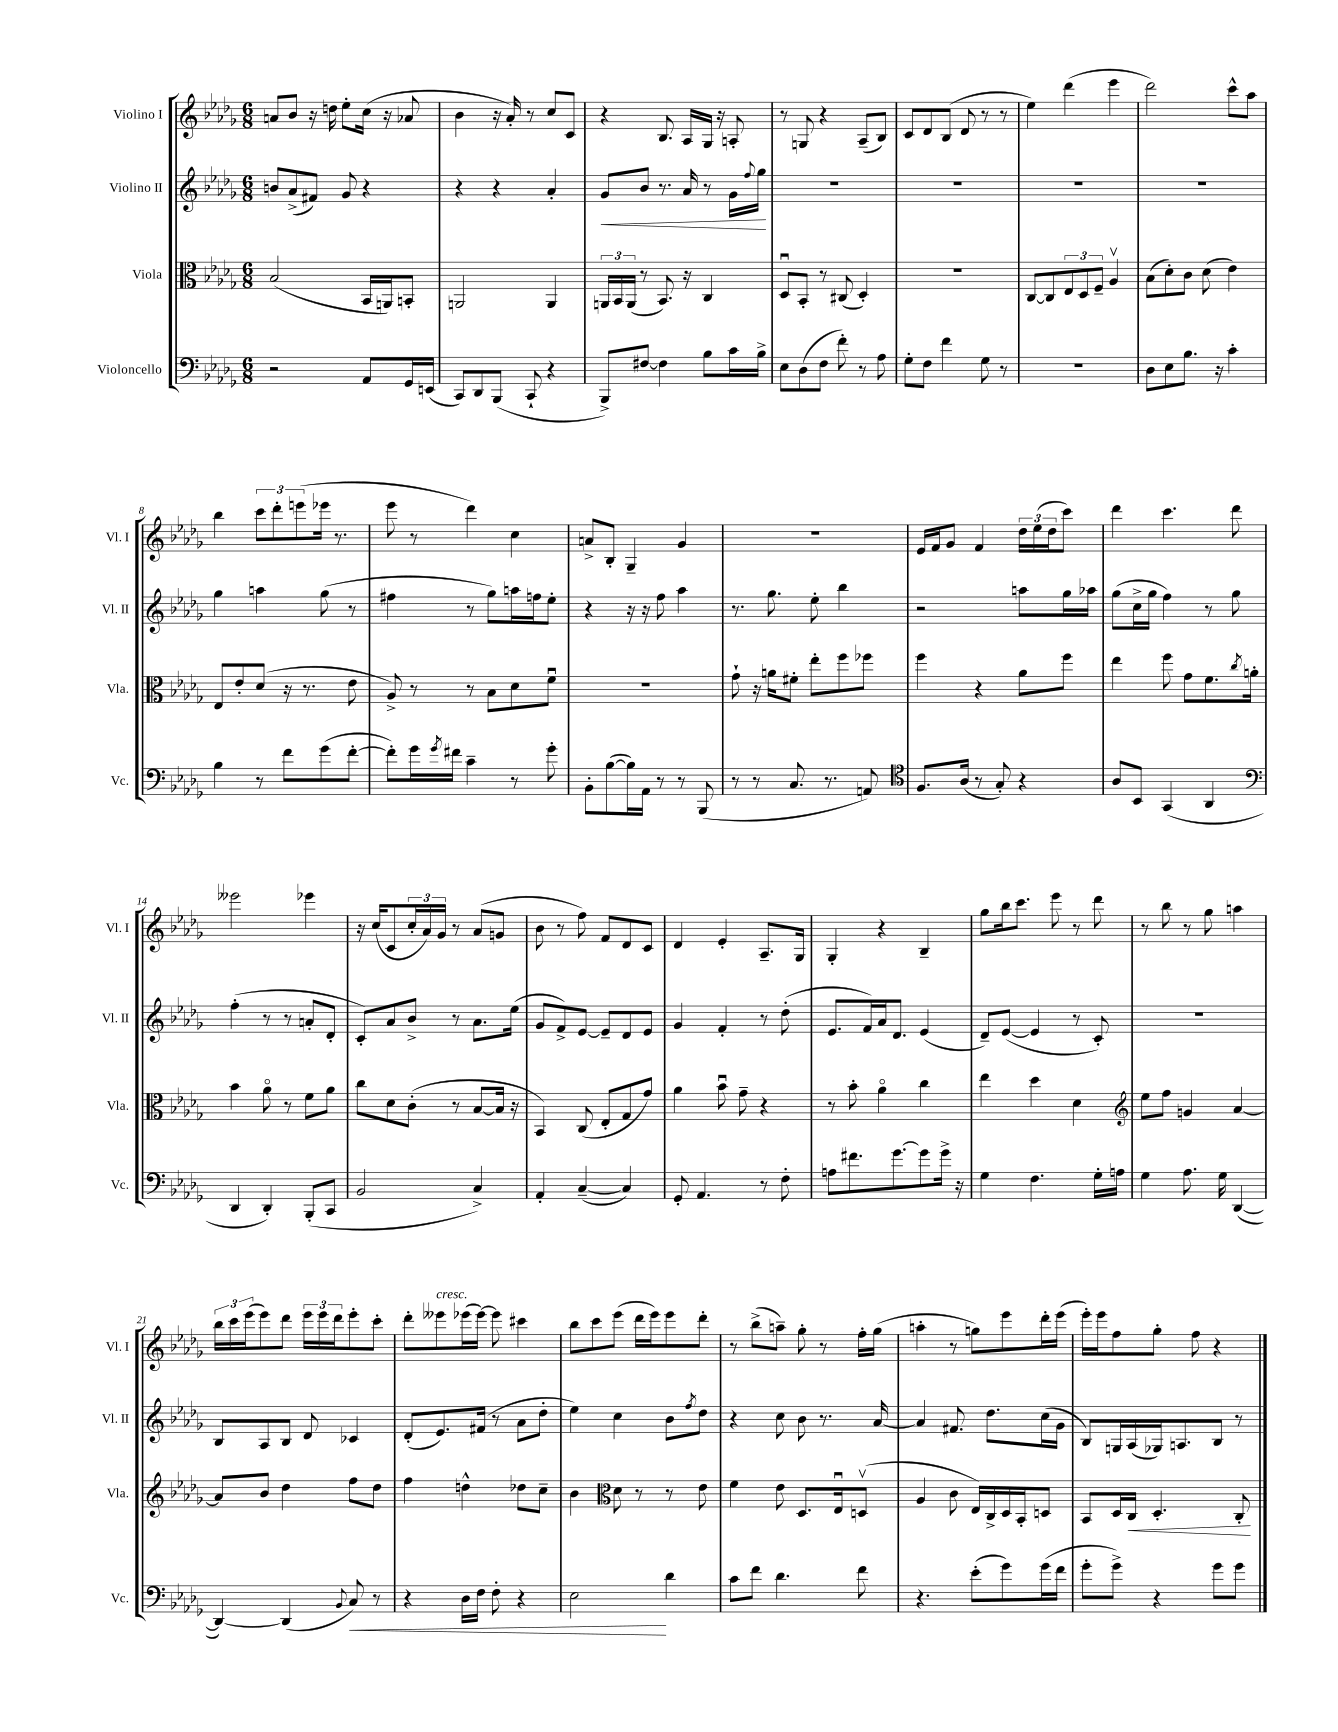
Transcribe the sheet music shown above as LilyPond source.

<<
\new StaffGroup <<
\new Staff = "s0" \with { instrumentName = "Violino I" shortInstrumentName = "Vl. I" } {
    \clef treble \key des \major \numericTimeSignature \time 6/8
    a'8 bes'8 r16 d''16 ees''8-. c''16( r16 aes'8 |
    bes'4 r16 aes'16-.) r8 c''8 c'8 |
    r4 bes8. aes16 ges16 r16 a8-. |
    r8 g8 r4 aes8--( bes8) |
    c'8 des'8 bes8( des'8 r8 r8 |
    ees''4) des'''4( ees'''4 |
    des'''2) c'''8-^ aes''8 |
    bes''4 \tuplet 3/2 { c'''8 des'''8-. e'''8( } ees'''16 r8. |
    ees'''8 r8 des'''4) c''4 |
    a'8-> bes8-. ges4-- ges'4 |
    R2. |
    ees'16 f'16 ges'8 f'4 \tuplet 3/2 { des''16 ees''16( des''16 } c'''8) |
    des'''4 c'''4. des'''8 |
    eeses'''2 ees'''4 |
    r16 c''16( c'8 \tuplet 3/2 { c''16-. aes'16) ges'16 } r8 aes'8( g'8 |
    bes'8 r8 f''8) f'8 des'8 c'8 |
    des'4 ees'4-. aes8.-- ges16 |
    ges4-. r4 bes4-- |
    ges''8 bes''16 c'''8. ees'''8 r8 des'''8 |
    r8 bes''8 r8 ges''8 a''4 |
    \tuplet 3/2 { bes''16 c'''16 ees'''16( } ees'''8) des'''8 \tuplet 3/2 { ees'''16 ees'''16 des'''16 } ees'''8-. c'''8-. |
    des'''8-. eeses'''8^\markup { \italic "cresc." } ees'''16( ees'''16~) ees'''8 cis'''4 |
    bes''8 c'''8 ees'''8( des'''16 ees'''16) ees'''8 des'''8-. |
    r8 bes''8->( a''8--) ges''8-. r8 f''16-. ges''16( |
    a''4-. r8 g''8) ees'''8 des'''16-. ees'''16( |
    ees'''16-.) ees'''16 f''8 ges''8-. f''8 r4 \bar "|." |
}
\new Staff = "s1" \with { instrumentName = "Violino II" shortInstrumentName = "Vl. II" } {
    \clef treble \key des \major \numericTimeSignature \time 6/8
    b'8 aes'8->( fis'8) ges'8 r4 |
    r4 r4 aes'4-. |
    ges'8\< bes'8 r8. aes'16 r8 ges'16 \appoggiatura { f''8 } ges''16\! |
    R2. |
    R2. |
    R2. |
    R2. |
    ges''4 a''4 ges''8( r8 |
    fis''4 r8 ges''8) a''16 f''16 ees''8-. |
    r4 r16 r16 f''8 aes''4 |
    r8. ges''8. ees''8-. bes''4 |
    r2 a''8 ges''16 aes''16 |
    ges''8( c''16-> ges''16 f''4) r8 ges''8 |
    f''4-.( r8 r8 a'8-. des'8-. |
    c'8-.) aes'8 bes'8-> r8 aes'8. ees''16( |
    ges'8 f'8->) ees'8~ ees'8-- des'8 ees'8 |
    ges'4 f'4-. r8 des''8-.( |
    ees'8. f'16) aes'16 des'8. ees'4( |
    des'8--) ees'8~( ees'4 r8 c'8-.) |
    R2. |
    bes8 aes8 bes8 des'8 ces'4 |
    des'8-.( ees'8.) fis'16( r8 aes'8 des''8-. |
    ees''4) c''4 bes'8 \acciaccatura { f''8 } des''8 |
    r4 c''8 bes'8 r8. aes'16~ |
    aes'4 fis'8. des''8. c''16( ges'16 |
    bes8) g16 aes16( ges16) a8. bes8 r8 \bar "|." |
}
\new Staff = "s2" \with { instrumentName = "Viola" shortInstrumentName = "Vla." } {
    \clef alto \key des \major \numericTimeSignature \time 6/8
    bes2( bes,16 a,16) b,8-. |
    a,2 a,4 |
    \tuplet 3/2 { a,16 bes,16 a,16( } r8 bes,8.) r16 c4 |
    des8\downbow bes,8-. r8 cis8( des4-.) |
    R2. |
    c8~ c8 \tuplet 3/2 { ees8 des8 f8-- } aes4\upbow |
    bes8( des'8-.) c'8 des'8( ees'4) |
    ees8 ees'8-. des'8( r16 r8. ees'8 |
    aes8->) r8 r8 bes8 des'8 f'8\downbow |
    R2. |
    ges'8-! r16 a'16 fis'8-. ees''8-. f''8 fes''8 |
    f''4 r4 aes'8 f''8 |
    ees''4 f''8 ges'8 f'8. \acciaccatura { c''8 } a'16-. |
    bes'4 aes'8\flageolet r8 f'8 aes'8 |
    c''8 des'8 c'8-.( r8 bes8~ bes16 r16 |
    bes,4) c8( ees8-. ges8 ges'8) |
    aes'4 bes'8\downbow ges'8-- r4 |
    r8 bes'8-. aes'4\flageolet c''4 |
    ees''4 des''4 des'4 |
    \clef treble ees''8 f''8 g'4 aes'4~ |
    aes'8 bes'8 des''4 f''8 des''8 |
    f''4 d''4-^ des''8 c''8-- |
    bes'4 \clef alto des'8 r8 r8 ees'8 |
    f'4 ees'8 des8. ees16\downbow d8\upbow( |
    aes4 c'8 ees16) c16-> des16 bes,16-. d8 |
    bes,8 des16 c16\< des4.-. c8-.\! \bar "|." |
}
\new Staff = "s3" \with { instrumentName = "Violoncello" shortInstrumentName = "Vc." } {
    \clef bass \key des \major \numericTimeSignature \time 6/8
    r2 aes,8 ges,16 e,16( |
    c,8) des,8 bes,,8( c,8-! r4 |
    bes,,8->) fis8~ fis4 bes8 c'16 bes16-> |
    ees8 des8( f8 f'8-.) r8 aes8 |
    ges8-. f8 f'4 ges8 r8 |
    R2. |
    des8 ees8 bes8. r16 c'4-. |
    bes4 r8 f'8 ges'8( f'8~-. |
    f'8-.) ges'16 \acciaccatura { ges'8 } fis'16 c'4-- r8 ges'8-. |
    bes,8-. bes8~( bes16) aes,16 r8 r8 bes,,8( |
    r8 r8 c8. r8. a,8) |
    \clef tenor f8. aes16( r8 ges8-.) r4 |
    aes8 bes,8 ges,4( aes,4 |
    \clef bass des,4 des,4-.) bes,,8-.( c,8 |
    bes,2 c4->) |
    aes,4-. c4~--( c4) |
    ges,8-. aes,4. r8 f8-. |
    a8 fis'8. ges'8.~ ges'8 ges'16-> r16 |
    ges4 f4. ges16-. a16 |
    ges4 aes8. ges16 des,4~( |
    des,4~) des,4( \appoggiatura { bes,8 } c8\<) r8 |
    r4 des16 f16 f8-. r4 |
    ees2\! des'4 |
    c'8 f'8 des'4. f'8 |
    r4. ees'8-.( ges'8) ges'16( f'16 |
    ges'8-. ges'8->) r4 ges'8 ges'8 \bar "|." |
}
>>
>>
